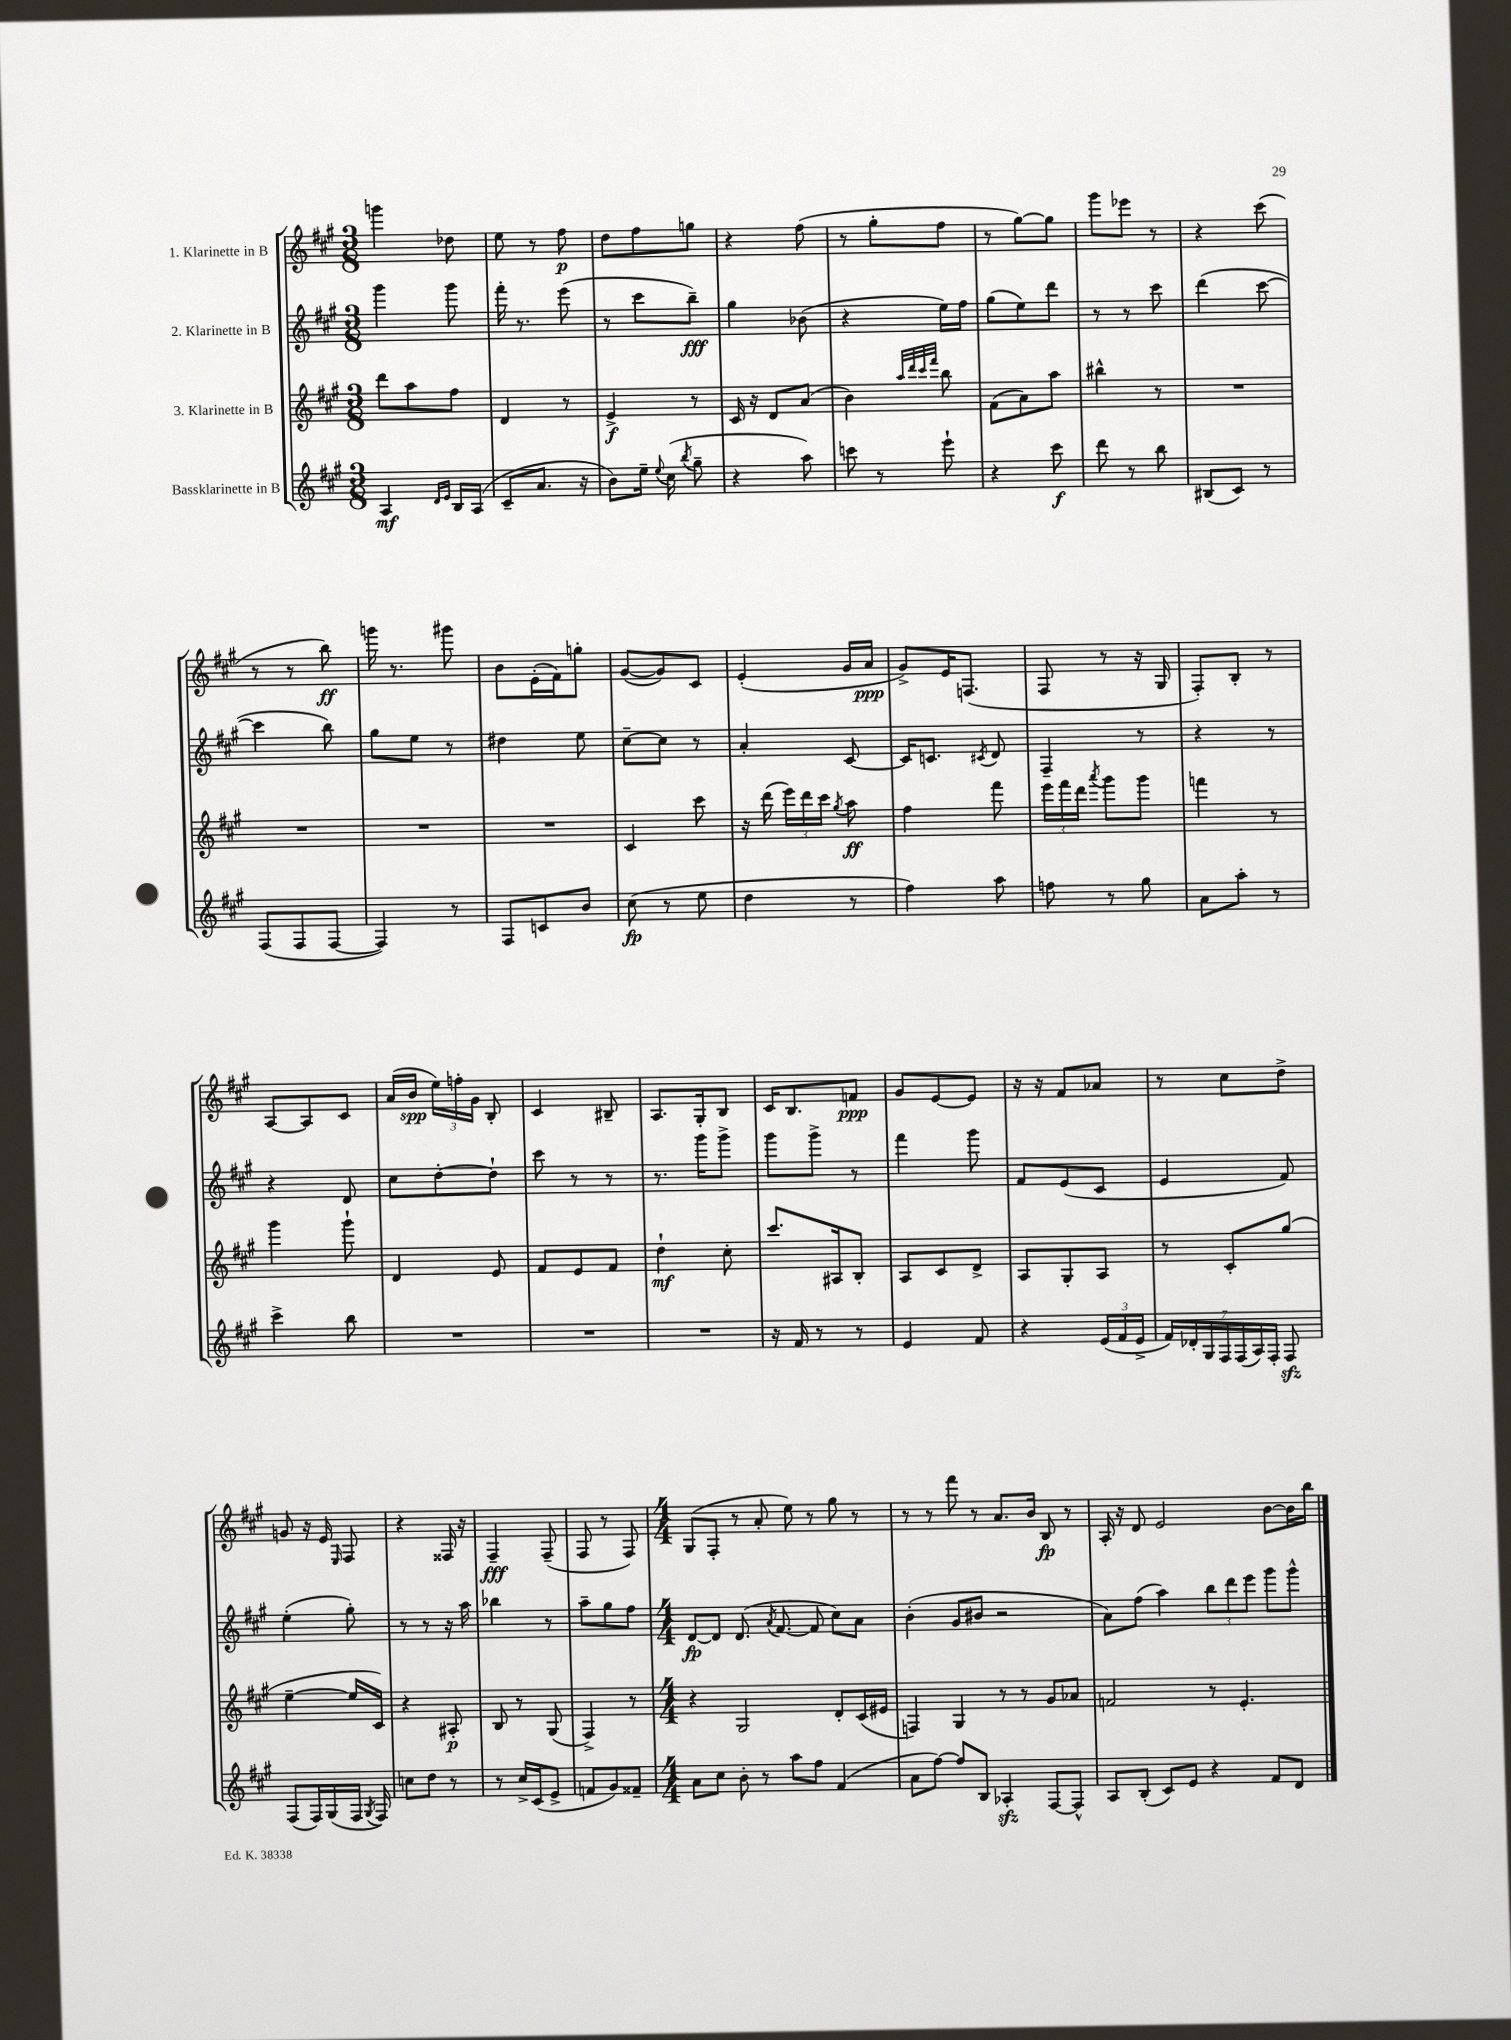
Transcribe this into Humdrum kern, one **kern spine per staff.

**kern	**kern	**kern	**kern
*staff4	*staff3	*staff2	*staff1
*clefG2	*clefG2	*clefG2	*clefG2
*k[f#c#g#]	*k[f#c#g#]	*k[f#c#g#]	*k[f#c#g#]
*M3/8	*M3/8	*M3/8	*M3/8
4A	8ddd	4ggg#	4ggg
.	8aa	.	.
16qqd	.	.	.
16qqe	.	.	.
16B	8ff#	8ggg#	8dd-
(16A	.	.	.
=	=	=	=
8c#~	4d	16fff#'	8ee
.	.	8.r	.
8.a	.	.	8r
.	8r	(8eee	8ff#
16r	.	.	.
=	=	=	=
8b)	4e^	8r	8dd
16ee~	.	8ccc#	8ff#
8qqee	.	.	.
(16cc#	.	.	.
8qbb	.	.	.
8gg#~	8r	8bb~)	8gg
=	=	=	=
4r	16c#	4gg#	4r
.	16r	.	.
.	8d	.	.
8aa)	(8a	(8b-	(8ff#
=	=	=	=
8ccc	4b)	4r	8r
8r	.	.	8gg#'
.	32qqaa	.	.
.	32qqddd	.	.
.	32qqccc#	.	.
.	32qqfff#	.	.
8eee`	8bb	16ee)	8ff#
.	.	16ff#	.
=	=	=	=
4r	(8f#	(8gg#	8r
.	8a)	8ee)	[8gg#)
8ccc#	8aa	8ddd	8gg#]
=	=	=	=
8ddd	4bb#^^	8r	8ggg#
8r	.	8r	8eee-
8bb	8r	8ccc#	8r
=	=	=	=
(8B#	4.r	(4ddd	4r
8c#)	.	.	.
8r	.	[8ccc#	(8ccc#
=	=	=	=
(8F#	4.r	4ccc#]	8r
8F#	.	.	8r
[8F#	.	8bb)	8bb)
=	=	=	=
4F#])	4.r	8gg#	16ggg
.	.	.	8.r
.	.	8ee	.
8r	.	8r	8ggg#
=	=	=	=
8F#	4.r	4dd#	8b
8c	.	.	(16e'
.	.	.	16f#)
8b	.	8ee	8gg'
=	=	=	=
(8cc#	4c#	[8cc#~	([8g#
8r	.	8cc#]	8g#])
8ee	8ccc#	8r	8c#
=	=	=	=
4dd	16r	4a'	(4e'
.	(16ddd	.	.
.	24eee)	.	.
.	24ddd	.	.
.	24ccc#	.	.
.	8qgg#	.	.
8r	8aa	[8c#	16g#
.	.	.	16a
=	=	=	=
4ff#)	4ff#	16c#]	8g#^)
.	.	8.c	.
.	.	.	16e
.	.	.	(8.F
.	.	8qc#	.
8aa	8fff#	8d	.
=	=	=	=
8ff	24eee	4F#~	8F#
.	24fff#	.	.
.	24ddd	.	.
.	8qaaa	.	.
8r	8ggg#	.	8r
8gg#	8ggg#	8r	16r
.	.	.	16G#
=	=	=	=
8a	4fff	4r	8F#')
8aa'	.	.	8B'
8r	8r	8r	8r
=	=	=	=
4ccc#^	4ggg#	4r	[8A
.	.	.	8A]
8bb	8ggg#`	8d	8c#
=	=	=	=
4.r	4d	8cc#	(16a
.	.	.	16b
.	.	[8dd'	24ee)
.	.	.	24ff'
.	.	.	24g#
.	8e	8dd`]	8B'
=	=	=	=
4.r	8f#	8ccc#	4c#
.	8e	8r	.
.	8f#	8r	8B#~
=	=	=	=
4.r	4dd`	8.r	8.A
.	.	16ggg#	16G#'
.	8cc#'	8ggg#^	8B
=	=	=	=
16r	8.ccc#	8ggg#	16c#
16f#	.	.	8.B
8r	.	8ggg#^	.
.	16A#	.	.
8r	8B'	8r	8f
=	=	=	=
4e	8A	4fff#	8g#
.	8c#	.	[8e
8f#	8d^	8ggg#	8e]
=	=	=	=
4r	8A	8f#	16r
.	.	.	16r
.	8G#'	(8e	8f#
(24e	8A	8c#	8a-
24f#	.	.	.
24e^	.	.	.
=	=	=	=
28f#)	8r	4e	8r
28d-'	.	.	.
28G#	.	.	.
28F#	.	.	.
.	8c#'	.	8cc#
(28F#	.	.	.
28A)	.	.	.
28F#'	.	.	.
8F#	(8gg#	8f#)	8dd^
=	=	=	=
(8F#	[4ee~	(4ee'	8g
16F#)	.	.	16r
(16G#	.	.	16e
.	.	.	16qqE
16F#	16ee]	8gg#')	8F#
8qG#	.	.	.
16F#)	16c#)	.	.
=	=	=	=
8cc	4r	8r	4r
8dd	.	8r	.
8r	8A#'	16r	16F##
.	.	16aa	16r
=	=	=	=
8r	8B	4bb-	4F#~
16cc#^	8r	.	.
(16c#	.	.	.
8e^	(8G#	8r	(8F#~
=	=	=	=
8f	4F#^)	8aa~	8F#
8g#)	.	8gg#	8r
8f##~	8r	8ff#	8F#)
=	=	=	=
*M4/4	*M4/4	*M4/4	*M4/4
8a	4r	[8d	(8G#
8cc#	.	8d]	8F#'
8b'	2G#	(8.d	8r
8r	.	.	8a'
.	.	8qa	.
.	.	[8.f#	.
8aa	.	.	8ee)
8ff#	.	8f#]	8r
(4f#	8d'	8cc#)	8gg#
.	(16c#	8a	8r
.	16e#	.	.
=	=	=	=
8a	4F)	(4b'	8r
[8ff#)	.	.	8r
8ff#]	4G#	8g#	8fff#
8B	.	8b#	8r
4A-'	8r	2r	8.a
.	8r	.	.
.	.	.	16b
[8F#	8g#	.	8B
8F#^^]	8a-	.	8r
=	=	=	=
8A	2f	8a)	16A'
.	.	.	16r
(8B'	.	(8ff#	8d
8c#)	.	4aa)	2e
8e	.	.	.
4r	8r	12bb	.
.	.	12ddd	.
.	4.e'	.	.
.	.	12eee	.
8f#	.	8ggg#	[8b
8d	.	8ggg#^^	16b]
.	.	.	16bb
==	==	==	==
*-	*-	*-	*-
